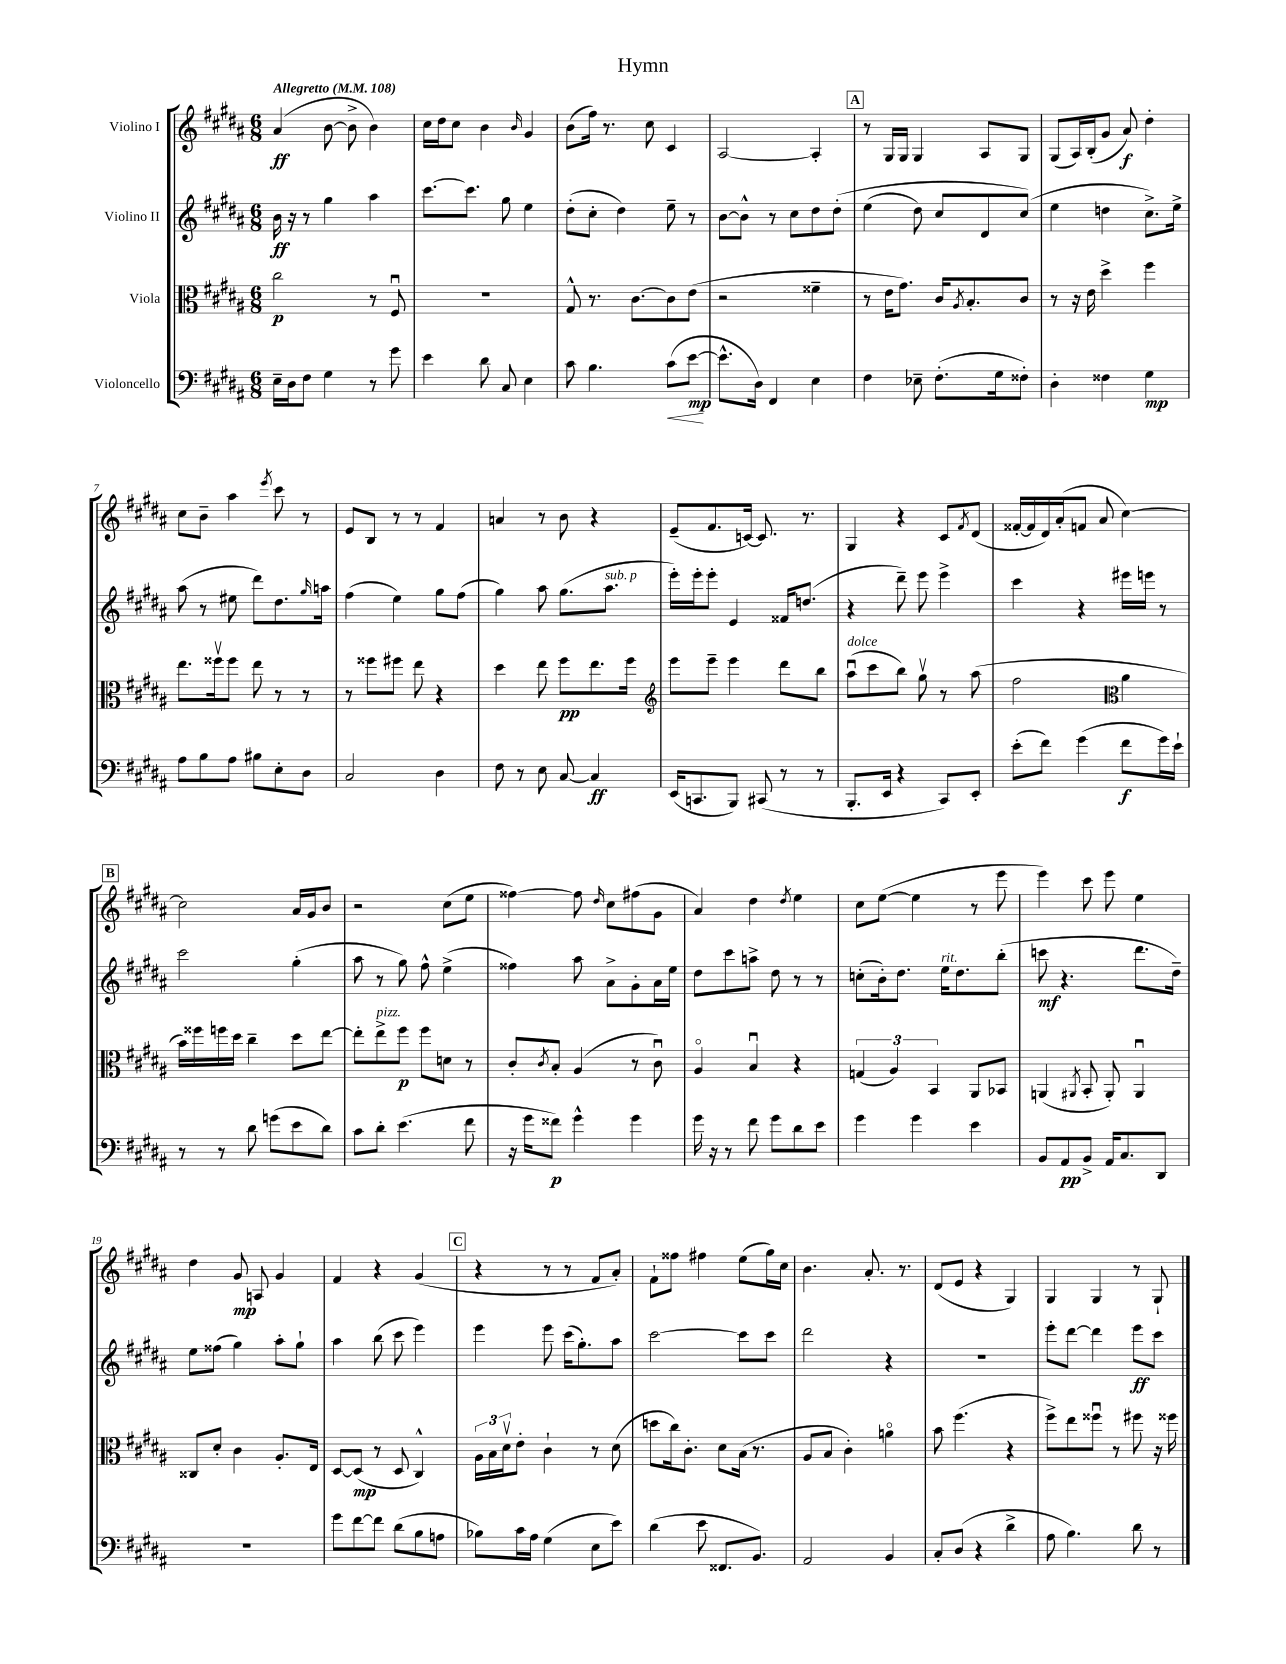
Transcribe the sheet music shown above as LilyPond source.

\header { title = "Hymn" }
<<
\new StaffGroup <<
\new Staff = "s0" \with { instrumentName = "Violino I" } {
    \clef treble \key b \major \numericTimeSignature \time 6/8 \tempo "Allegretto" 4 = 108
    ais'4\ff( b'8~ b'8-> b'4) |
    cis''16 dis''16 cis''8 b'4 \grace { b'16 } gis'4 |
    b'8( fis''16) r8. cis''8 cis'4 |
    ais2~ ais4-. |
    \mark \markup { \box "A" } r8 gis16 gis16 gis4 ais8 gis8 |
    gis8( ais16) b16-.( gis'8 ais'8\f) dis''4-. |
    cis''8 b'8-- ais''4 \acciaccatura { e'''8 } cis'''8 r8 |
    e'8 b8 r8 r8 fis'4 |
    a'4 r8 b'8 r4 |
    e'8--( fis'8. c'16~) c'8. r8. |
    gis4 r4 cis'8 \acciaccatura { fis'8 } dis'8( |
    fisis'16~-. fisis'16 dis'16) ais'16-.( f'8 ais'8 cis''4~) |
    \mark \markup { \box "B" } cis''2 ais'16 gis'16 b'8 |
    r2 cis''8( e''8 |
    fisis''4~) fisis''8 \grace { dis''16 } cis''8 fis''8( gis'8 |
    ais'4) dis''4 \acciaccatura { dis''8 } e''4 |
    cis''8 e''8~( e''4 r8 e'''8 |
    e'''4) cis'''8 e'''8 e''4 |
    dis''4 gis'8\mp a8 gis'4 |
    fis'4 r4 gis'4( |
    \mark \markup { \box "C" } r4 r8 r8 fis'8 ais'8-.) |
    fis'8-! fisis''8 fis''4 e''8( gis''16) cis''16 |
    b'4. ais'8.-. r8. |
    dis'8( e'8 r4 gis4) |
    gis4 gis4 r8 gis8-! \bar "|." |
}
\new Staff = "s1" \with { instrumentName = "Violino II" } {
    \clef treble \key b \major \numericTimeSignature \time 6/8
    b'16\ff r16 r8 gis''4 ais''4 |
    cis'''8.~ cis'''8. gis''8 e''4 |
    dis''8-.( cis''8-. dis''4) e''8-- r8 |
    b'8~ b'8-^ r8 cis''8 dis''8 dis''8-.\( |
    \mark \markup { \box "A" } e''4( dis''8) cis''8 dis'8 cis''8(\) |
    e''4 d''4 cis''8.->) e''16-> |
    ais''8( r8 eis''8 dis'''8) dis''8. \grace { gis''16 } a''16 |
    fis''4( e''4) gis''8 fis''8( |
    gis''4) ais''8 gis''8.( ais''8.^\markup { \italic "sub. p" } |
    e'''16-.) e'''16-. e'''8-. e'4 fisis'16 d''8.( |
    r4 dis'''8--) e'''8 e'''4-> |
    cis'''4 r4 eis'''16 e'''16 r8 |
    \mark \markup { \box "B" } cis'''2 gis''4-.( |
    ais''8 r8 gis''8) fis''8-^ e''4->( |
    fisis''4) ais''8 ais'8-> gis'8-. ais'16 e''16 |
    dis''8 cis'''8 a''8-> dis''8 r8 r8 |
    c''8-.( b'16-.) dis''8. e''16^\markup { \italic "rit." } dis''8. b''8-.( |
    c'''8\mf r4. dis'''8. dis''16--) |
    e''8 fisis''8( gis''4) ais''8-. gis''8-! |
    ais''4 b''8( cis'''8 e'''4) |
    \mark \markup { \box "C" } e'''4 e'''8 cis'''16( gis''8.-.) ais''8 |
    cis'''2~ cis'''8 cis'''8 |
    dis'''2 r4 |
    R2. |
    e'''8-. dis'''8~ dis'''4 e'''8\ff cis'''8 \bar "|." |
}
\new Staff = "s2" \with { instrumentName = "Viola" } {
    \clef alto \key b \major \numericTimeSignature \time 6/8
    cis''2\p r8 fis8\downbow |
    r2. |
    gis8-^ r8. cis'8.~ cis'8 e'8( |
    r2 fisis'4-- |
    \mark \markup { \box "A" } r8 e'16 gis'8.) cis'16 \acciaccatura { ais8 } b8.-. cis'8 |
    r8 r16 e'16 dis''4-> fis''4 |
    e''8. fisis''16\upbow fisis''8 e''8 r8 r8 |
    r8 fisis''8 fis''8 e''8 r4 |
    dis''4 e''8 fis''8\pp e''8. fis''16 |
    \clef treble e'''8 e'''8-- e'''4 dis'''8 b''8 |
    ais''8\downbow^\markup { \italic "dolce" }( cis'''8 b''8) gis''8\upbow r8 ais''8( |
    fis''2 \clef alto ais'4 |
    \mark \markup { \box "B" } b'16) fisis''16 f''16 dis''16 cis''4-- dis''8 e''8~ |
    e''8-. e''8->^\markup { \italic "pizz." } fis''8\p fis''8 d'8 r8 |
    cis'8-. \acciaccatura { cis'8 } b8-. ais4( r8 cis'8\downbow) |
    ais4\flageolet b4\downbow r4 |
    \tuplet 3/2 { g4( ais4) b,4 } ais,8 bes,8 |
    a,4( \acciaccatura { ais,8 } b,8-. ais,8-.) ais,4\downbow |
    cisis8 dis'8-. cis'4 ais8.-. e16 |
    dis8~ dis8\mp( r8 dis8 cis4-^) |
    \mark \markup { \box "C" } \tuplet 3/2 { ais16 b16 dis'16\upbow } e'8-. cis'4-! r8 dis'8( |
    d''8 cis''16) cis'8.-. dis'8 b16( r8. |
    ais8 b8 cis'4-.) a'4\flageolet |
    b'8 fis''4.( r4 |
    fis''8->) e''8 fisis''8\downbow r8 fis''8 r16 fisis''16 \bar "|." |
}
\new Staff = "s3" \with { instrumentName = "Violoncello" } {
    \clef bass \key b \major \numericTimeSignature \time 6/8
    e16-- dis16 fis8 gis4 r8 gis'8 |
    e'4 dis'8 cis8 e4 |
    cis'8 b4. cis'8\<( e'8~\mp\! |
    e'8.-^ dis16) fis,4 e4 |
    \mark \markup { \box "A" } fis4 ees8-- fis8.-.( gis16 fisis8-.) |
    dis4-. fisis4 gis4\mp |
    ais8 b8 ais8 bis8 e8-. dis8 |
    cis2 dis4 |
    fis8 r8 e8 cis8~ cis4\ff |
    e,16( c,8. b,,8) cis,8( r8 r8 |
    b,,8.-. e,16 r4 cis,8) e,8-. |
    e'8-.( fis'8) gis'4( fis'8\f gis'16) e'16-! |
    \mark \markup { \box "B" } r8 r8 dis'8 g'8( e'8 dis'8) |
    cis'8 dis'8-. e'4.( fis'8 |
    r16 gis'16 fisis'8\p) gis'4-^ gis'4 |
    gis'16 r16 r8 fis'8 gis'8 dis'8 e'8 |
    gis'4 gis'4 e'4 |
    b,8 ais,8\pp b,8-> ais,16 cis8. dis,8 |
    R2. |
    gis'8 fis'8~ fis'8 dis'8( b8 a8 |
    \mark \markup { \box "C" } bes8) cis'16 ais16 gis4( e8 e'8) |
    dis'4( e'8 fisis,8. b,8.) |
    ais,2 b,4 |
    cis8-. dis8( r4 dis'4-> |
    ais8 b4.) dis'8 r8 \bar "|." |
}
>>
>>
